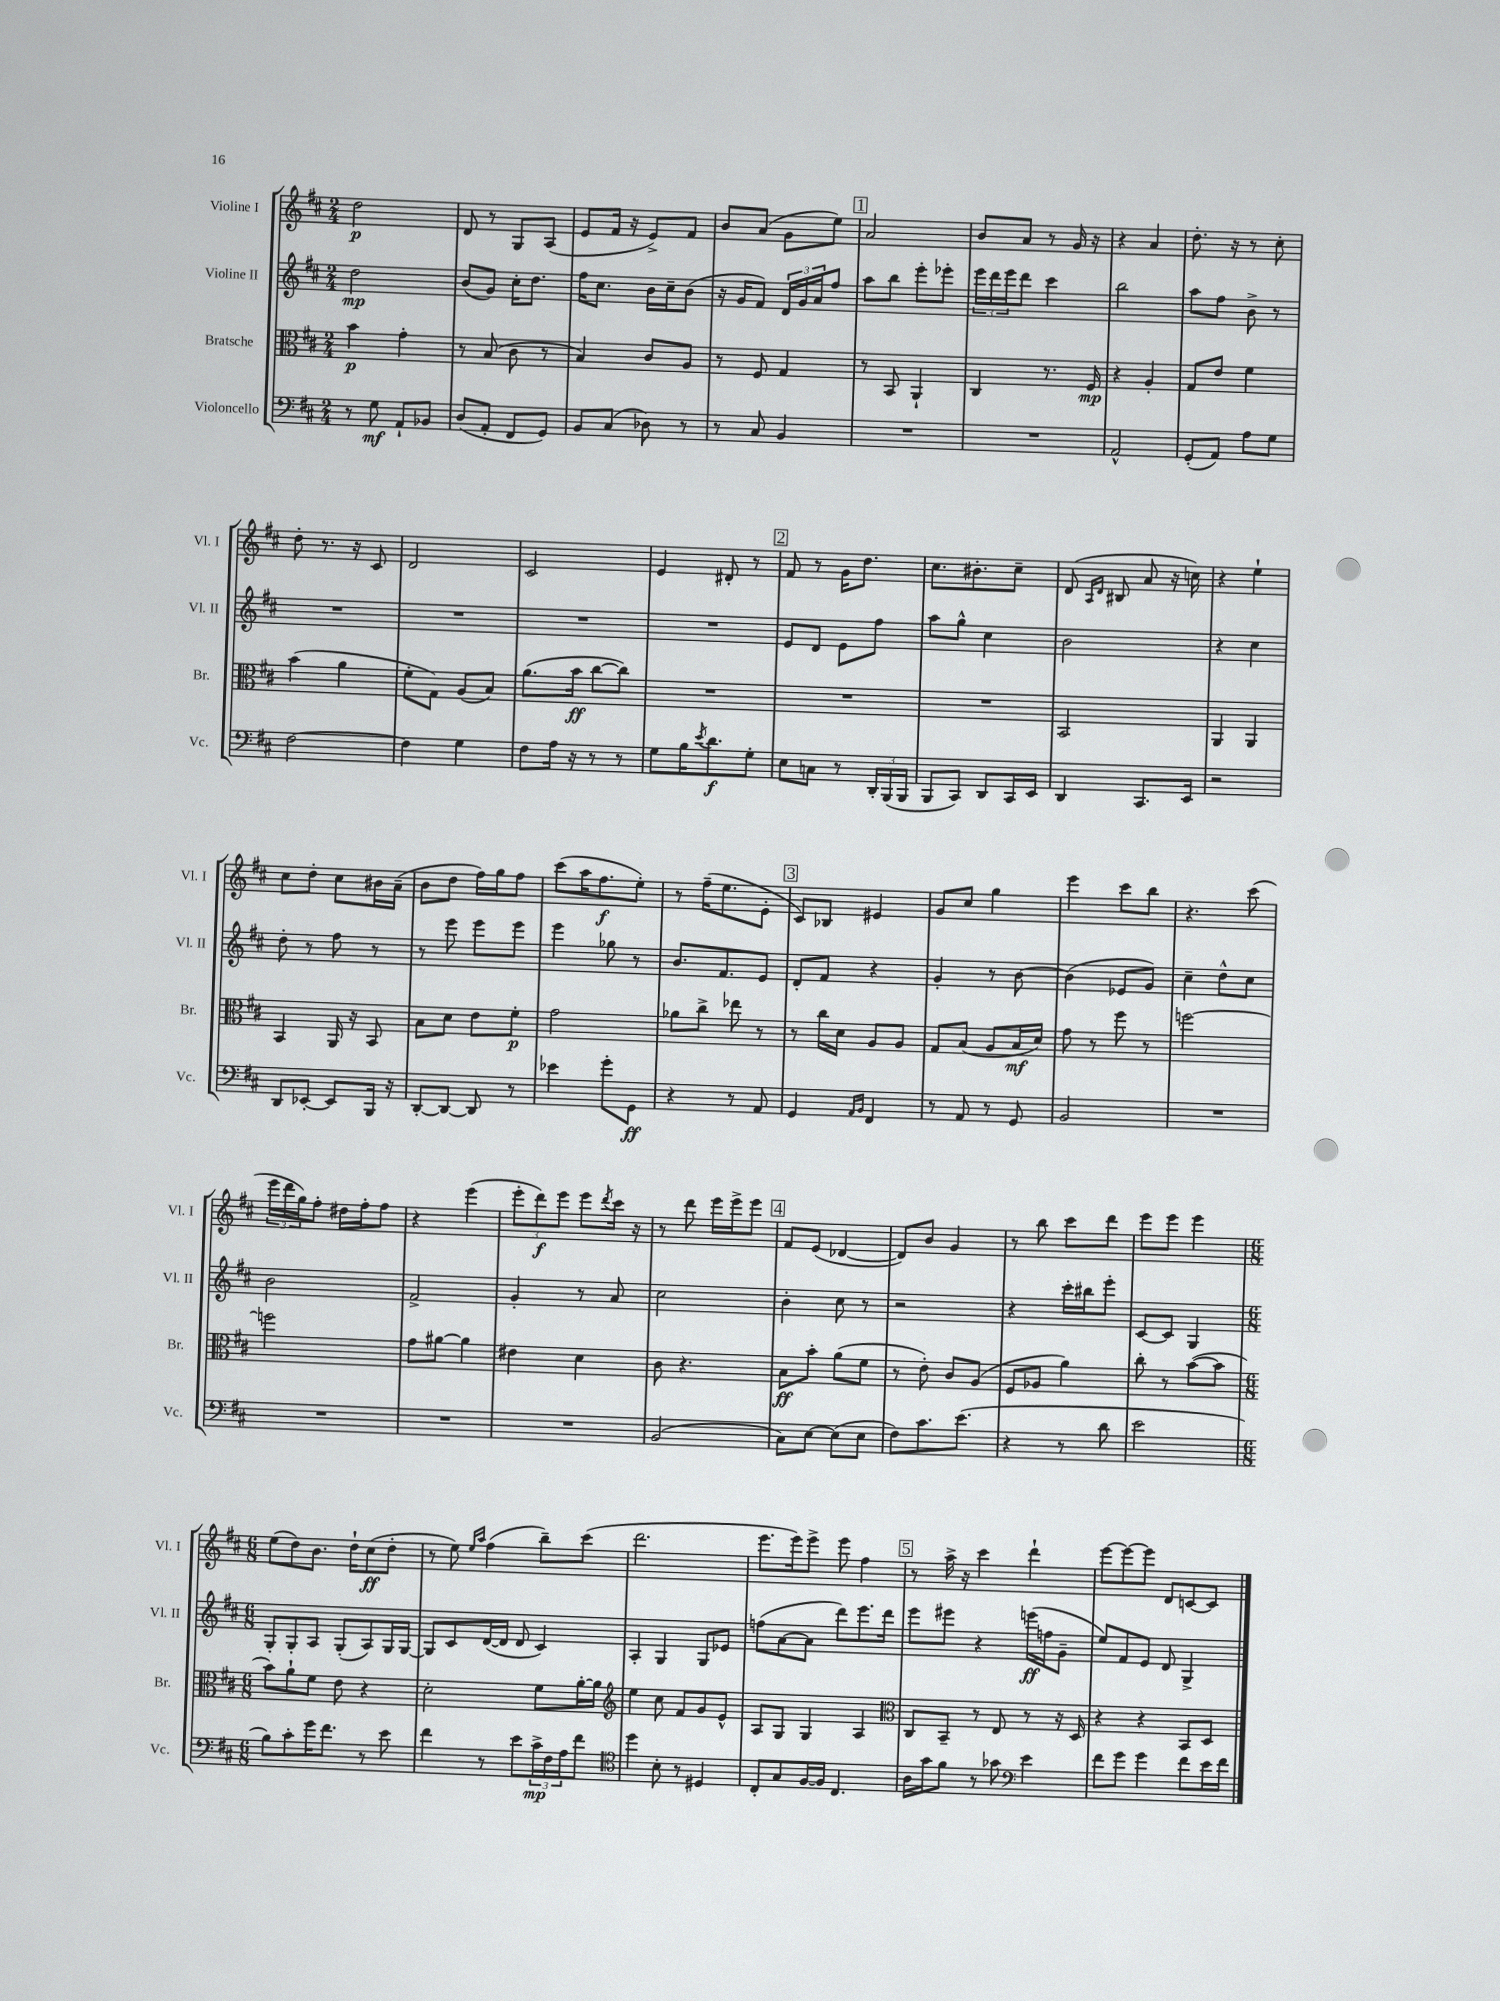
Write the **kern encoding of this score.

**kern	**kern	**kern	**kern
*staff4	*staff3	*staff2	*staff1
*clefF4	*clefC3	*clefG2	*clefG2
*k[f#c#]	*k[f#c#]	*k[f#c#]	*k[f#c#]
*M2/4	*M2/4	*M2/4	*M2/4
8r	4b	2dd	2dd
8G	.	.	.
8AA`	4g'	.	.
8BB-	.	.	.
=	=	=	=
(8D	8r	(8b	8d
8AA'	(8B	8g)	8r
8FF#	8c#	16cc#'	8G
.	.	8.dd	.
8GG)	8r	.	(8A
=	=	=	=
8BB	4B)	16ff#	8e
.	.	8.cc#	.
(8C#	.	.	16f#
.	.	.	16r
8D-)	8c#	16b	8e^)
.	.	16cc#~	.
8r	8A	(8b	8f#
=	=	=	=
8r	8r	16r	8b
.	.	16g	.
8C#	8F#	8f#)	(8a
4BB	4G	24d	8g
.	.	24g	.
.	.	24a	.
.	.	8ff#	8ee)
=	=	=	=
2r	8r	8aa	2a
.	8BB	8bb	.
.	4AA`	8eee'	.
.	.	8eee-'	.
=	=	=	=
2r	4C#	24eee	8b
.	.	24ddd	.
.	.	24eee	.
.	.	8ddd	8a
.	8.r	4ccc#	8r
.	.	.	16g
.	16F#	.	16r
=	=	=	=
2AA^^	4r	2bb	4r
.	4A'	.	4a
=	=	=	=
(8GG'	8G	8aa	8.dd'
8AA)	8e	8ff#	.
.	.	.	16r
8A	4f#	8b^	8r
8G	.	8r	8cc#'
=	=	=	=
[2F#	(4b	2r	8dd'
.	.	.	8.r
.	4a	.	.
.	.	.	16r
.	.	.	8c#
=	=	=	=
4F#]	8f#'	2r	2d
.	8G)	.	.
4G	(8A	.	.
.	8B)	.	.
=	=	=	=
8F#	(8.a	2r	2c#
16A	.	.	.
16r	16b	.	.
8r	[8cc#	.	.
8r	8cc#])	.	.
=	=	=	=
8G	2r	2r	4e
16B	.	.	.
8qe	.	.	.
8.d	.	.	.
.	.	.	8d#'
8G'	.	.	8r
=	=	=	=
8E	2r	8e	8f#
8C	.	8d	8r
8r	.	8e	16g
.	.	.	8.dd
24DD'	.	8ff#	.
(24BBB	.	.	.
24BBB	.	.	.
=	=	=	=
8BBB	2r	8aa	8.cc#
8CC#)	.	8gg^^	.
.	.	.	8.b#'
8DD	.	4cc#	.
16CC#	.	.	8cc#~
16EE	.	.	.
=	=	=	=
4DD	2BB	2b	(8d
.	.	.	16qqA
.	.	.	16qqd
.	.	.	8B#
8.CC#	.	.	8a
.	.	.	16r
16EE	.	.	16cc)
=	=	=	=
2r	4AA	4r	4r
.	4AA	4cc#	4ee`
=	=	=	=
8DD	4BB	8dd'	8cc#
[8EE-'	.	8r	8dd'
8EE-]	16AA	8ff#	8cc#
.	16r	.	.
16BBB	8BB	8r	16b#
16r	.	.	(16a~
=	=	=	=
[8DD'	8B	8r	8b
8DD_	8d	8eee	8dd
8DD]	8e	8eee	16ff#)
.	.	.	16gg
8r	8f#'	8eee	8ff#
=	=	=	=
4e-	2g	4eee	(8ccc#
.	.	.	16aa
.	.	.	8.ff#
8g'	.	8gg-	.
8GG	.	8r	8ee')
=	=	=	=
4r	8a-	8.b	8r
.	8cc#^	.	(16ff#~
.	.	8.f#	8.ee
8r	8ee-	.	.
8AA	8r	8e	8e'
=	=	=	=
4GG	8r	8d'	8c#)
.	16cc#	8f#	8B-
.	16d	.	.
16qqAA	.	.	.
16qqBB	.	.	.
4FF#	8A	4r	4e#
.	8A	.	.
=	=	=	=
8r	8G	4g'	8g
8AA	(8B	.	8cc#
8r	8A	8r	4gg
8GG	16B	[8b	.
.	16d)	.	.
=	=	=	=
2BB	8g	(4b]	4eee
.	8r	.	.
.	8ff#	8e-	8ccc#
.	8r	8g)	8bb
=	=	=	=
2r	[2ff	4cc#~	4.r
.	.	8dd^^	.
.	.	8cc#	(8ccc#
=	=	=	=
2r	2ff]	2b	24eee
.	.	.	24ddd
.	.	.	24gg)
.	.	.	8ff#'
.	.	.	16dd#
.	.	.	16ff#'
.	.	.	8ff#
=	=	=	=
2r	8g	2f#^	4r
.	[8a#	.	.
.	4a#]	.	(4eee
=	=	=	=
2r	4e#	4g'	12eee'
.	.	.	12ddd)
.	.	.	12eee
.	4d	8r	8eee
.	.	.	8qddd
.	.	8a	16ccc#
.	.	.	16r
=	=	=	=
(2BB	8c#	2cc#	8r
.	4.r	.	8ddd
.	.	.	16eee
.	.	.	16eee^
.	.	.	8eee
=	=	=	=
8C#)	8B	4b'	8f#
[8E	8b'	.	(8e
(8E]	(8a	8cc#	[4d-
8E	8f#	8r	.
=	=	=	=
8F#)	8r	2r	8d-])
8.c#	8e')	.	8b
.	8c#	.	4g
(8.e	.	.	.
.	(8A	.	.
=	=	=	=
4r	8F#	4r	8r
.	8A-	.	8bb
8r	4a)	16ccc#'	8ccc#
.	.	16bb#	.
8d	.	8eee'	8ddd
=	=	=	=
2e	8cc#'	[8c#	8eee
.	8r	8c#]	8eee
.	([8b	4G	4eee
.	8b]	.	.
=	=	=	=
*M6/8	*M6/8	*M6/8	*M6/8
8B)	8b)	8G'	(8ee
8c#'	8a`	8G'	8dd)
16g	8f#	8A	8.b
8.f#	.	.	.
.	8e	(8G'	.
.	.	.	16dd`
8r	4r	8A)	(8cc#
8e	.	16G	8dd'
.	.	[16G	.
=	=	=	=
4f#	2d'	8G]	8r
.	.	8c#	8ee)
.	.	.	16qqee
.	.	.	16qqaa
8r	.	([16d	(4ff#
.	.	16d]	.
8e	.	8d	.
24c#^	8f#	4c#)	8bb~)
24F#	.	.	.
24A	.	.	.
8f#	[16a'	.	(8ccc#
.	16a]	.	.
=	=	=	=
*clefC4	*clefG2	*	*
4dd	4ee	4A'	2.ddd
8B'	8cc#	4G	.
8r	8f#	.	.
4D#	8g	8G	.
.	8e^^	8e-	.
=	=	=	=
8C#'	8A	(8ff	8.eee
8G	8G	[8a	.
.	.	.	16eee)
[16F#	4G	8a]	8eee^
16F#]	.	.	.
4.C#	.	8ddd)	8eee
.	4A	8.eee	4ff#
.	.	16ddd	.
=	=	=	=
*	*clefC3	*	*
16A	8C#	8eee	8r
16g	.	.	.
8f#	8BB~	8eee#	16aa^
.	.	.	16r
8r	8r	4r	4ccc#
8g-	8E	.	.
*clefF4	*	*	*
4e	8r	(16eee	4ddd`
.	.	16ff	.
.	16r	8g~	.
.	16D	.	.
=	=	=	=
8f#	4r	8ee)	[8eee
8g	.	8f#	8eee_
4g	4r	8e	8eee]
.	.	8d	8d
8f#	8BB	4G^	[8c
16e	8D	.	8c]
16f#	.	.	.
==	==	==	==
*-	*-	*-	*-
